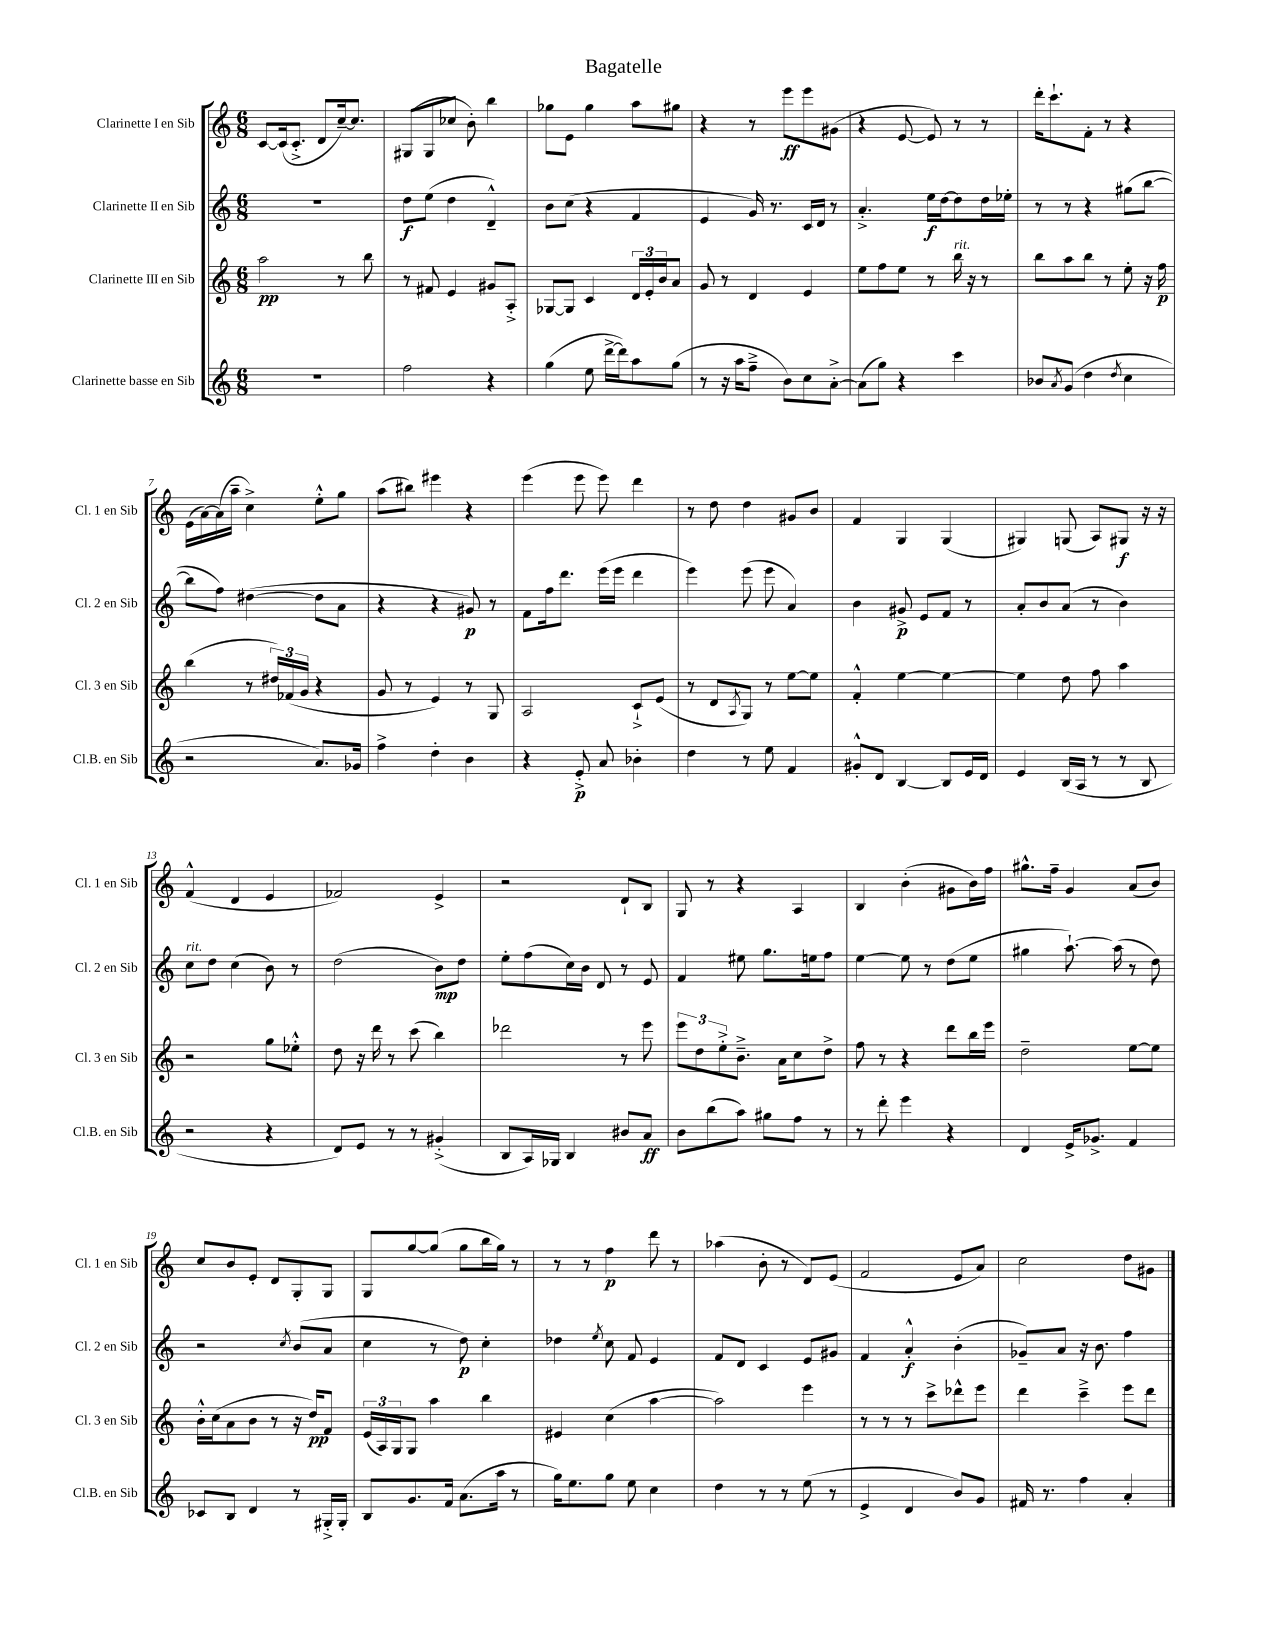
\header { title = "Bagatelle" }
<<
\new StaffGroup <<
\new Staff = "s0" \with { instrumentName = "Clarinette I en Sib" shortInstrumentName = "Cl. 1 en Sib" } {
    \clef treble \key c \major \numericTimeSignature \time 6/8
    c'8~ c'16( c'8.-.-> d'8 c''16~--) c''8. |
    gis8( gis8 ces''8 b'8-.) b''4 |
    ges''8 e'8 ges''4 a''8 gis''8 |
    r4 r8 e'''8\ff e'''8 gis'8( |
    r4 e'8~ e'8) r8 r8 |
    d'''16-. c'''8.-! f'8-. r8 r4 |
    e'16( a'16~) a'16( a''16-- c''4->) e''8-.-^ g''8 |
    a''8( bis''8) eis'''4 r4 |
    e'''4( e'''8 e'''8) d'''4 |
    r8 d''8 d''4 gis'8 b'8 |
    f'4 g4 g4( |
    gis4) g8( a8) gis8\f r16 r16 |
    f'4-^( d'4 e'4 |
    fes'2) e'4-> |
    r2 d'8-! b8 |
    g8 r8 r4 a4 |
    b4 b'4-.( gis'8 b'16) f''16 |
    gis''8.-^ f''16-- g'4 a'8( b'8) |
    c''8 b'8 e'8-. d'8 g8-. g8 |
    g8 g''8~ g''8( g''8 b''16 g''16) r8 |
    r8 r8 f''4\p d'''8 r8 |
    aes''4( b'8-. r8 d'8) e'8( |
    f'2 e'8 a'8) |
    c''2 d''8 gis'8 \bar "|." |
}
\new Staff = "s1" \with { instrumentName = "Clarinette II en Sib" shortInstrumentName = "Cl. 2 en Sib" } {
    \clef treble \key c \major \numericTimeSignature \time 6/8
    R2. |
    d''8\f e''8( d''4 d'4---^) |
    b'8 c''8( r4 f'4 |
    e'4 g'16) r8. c'16 d'16 r8 |
    a'4.-.-> e''16\f d''16~ d''8 d''16 ees''16-. |
    r8 r8 r4 gis''8( b''8~ |
    b''8 f''8) dis''4~( dis''8 a'8 |
    r4 r4 gis'8\p) r8 |
    f'8 f''16 d'''8. e'''16( e'''16 d'''4 |
    e'''4) e'''8( e'''8 a'4) |
    b'4 gis'8->\p e'8 f'8 r8 |
    a'8-. b'8 a'8( r8 b'4) |
    c''8^\markup { \italic "rit." } d''8 c''4( b'8) r8 |
    d''2( b'8\mp) d''8 |
    e''8-. f''8( c''16) b'16 d'8 r8 e'8 |
    f'4 eis''8 g''8. e''16 f''8 |
    e''4~ e''8 r8 d''8( e''8 |
    gis''4 a''8.~-!) a''16( r8 d''8) |
    r2 \acciaccatura { c''8 } b'8( a'8 |
    c''4 r8 d''8\p) c''4-. |
    des''4 \acciaccatura { e''8 } c''8 f'8 e'4 |
    f'8 d'8 c'4 e'8 gis'8 |
    f'4 a'4-.-^\f b'4-.( |
    ges'8--) a'8 r16 b'8. f''4 \bar "|." |
}
\new Staff = "s2" \with { instrumentName = "Clarinette III en Sib" shortInstrumentName = "Cl. 3 en Sib" } {
    \clef treble \key c \major \numericTimeSignature \time 6/8
    a''2\pp r8 b''8 |
    r8 fis'8 e'4 gis'8 a8-.-> |
    ges8~ ges8 c'4 \tuplet 3/2 { d'16 e'16-. b'16 } a'8 |
    g'8 r8 d'4 e'4 |
    e''8 f''8 e''8 r8 b''16^\markup { \italic "rit." } r16 r8 |
    b''8 a''8 b''8 r8 e''8-. r16 f''16\p |
    b''4( r8 \tuplet 3/2 { dis''16) fes'16( g'16 } r4 |
    g'8 r8 e'4) r8 g8 |
    a2 c'8-!-> e'8( |
    r8 d'8 \acciaccatura { a8 } g8) r8 e''8~ e''8 |
    f'4-.-^ e''4~ e''4~ |
    e''4 d''8 f''8 a''4 |
    r2 g''8 ees''8-.-^ |
    d''8 r16 d'''16 r8 c'''8( b''4) |
    des'''2 r8 e'''8 |
    \tuplet 3/2 { e'''8 d''8 e''8-.-> } b'8.---> a'16 c''8 d''8-> |
    f''8 r8 r4 d'''8 b''16 e'''16 |
    d''2-- e''8~ e''8 |
    b'16-.-^ c''16( a'8 b'8 r8 r16 d''16\pp) f'8 |
    \tuplet 3/2 { e'16( a16) g16 } g8 a''4 b''4 |
    eis'4 c''4( a''4~ |
    a''2) e'''4 |
    r8 r8 r8 c'''8-> des'''8-^ e'''8 |
    d'''4 c'''4---> e'''8 d'''8 \bar "|." |
}
\new Staff = "s3" \with { instrumentName = "Clarinette basse en Sib" shortInstrumentName = "Cl.B. en Sib" } {
    \clef treble \key c \major \numericTimeSignature \time 6/8
    R2. |
    f''2 r4 |
    g''4( e''8 d'''16~-> d'''16) a''8 g''8( |
    r8 r16 a''16 f''8---> b'8) c''8 a'8~-.-> |
    a'8( g''8) r4 c'''4 |
    bes'8 \acciaccatura { a'8 } g'8( d''4 \acciaccatura { d''8 } c''4 |
    r2 a'8.) ges'16 |
    f''4-> d''4-. b'4 |
    r4 e'8-.->\p a'8 bes'4-. |
    d''4 r8 e''8 f'4 |
    gis'8-.-^ d'8 b4~ b8 e'16 d'16 |
    e'4 b16( a16 r8 r8 b8 |
    r2 r4 |
    d'8) e'8 r8 r8 gis'4-.->( |
    b8 a16) ges16 b4 bis'8 a'8\ff |
    b'8 b''8( a''8) gis''8 f''8 r8 |
    r8 d'''8-. e'''4 r4 |
    d'4 e'16-> ges'8.-> f'4 |
    ces'8 b8 d'4 r8 gis16-.-> gis16-. |
    b8 g'8. f'16 a'8.( a''16 r8 |
    g''16) e''8. g''8 e''8 c''4 |
    d''4 r8 r8 e''8( r8 |
    e'4-> d'4 b'8) g'8 |
    fis'16 r8. f''4 a'4-. \bar "|." |
}
>>
>>
